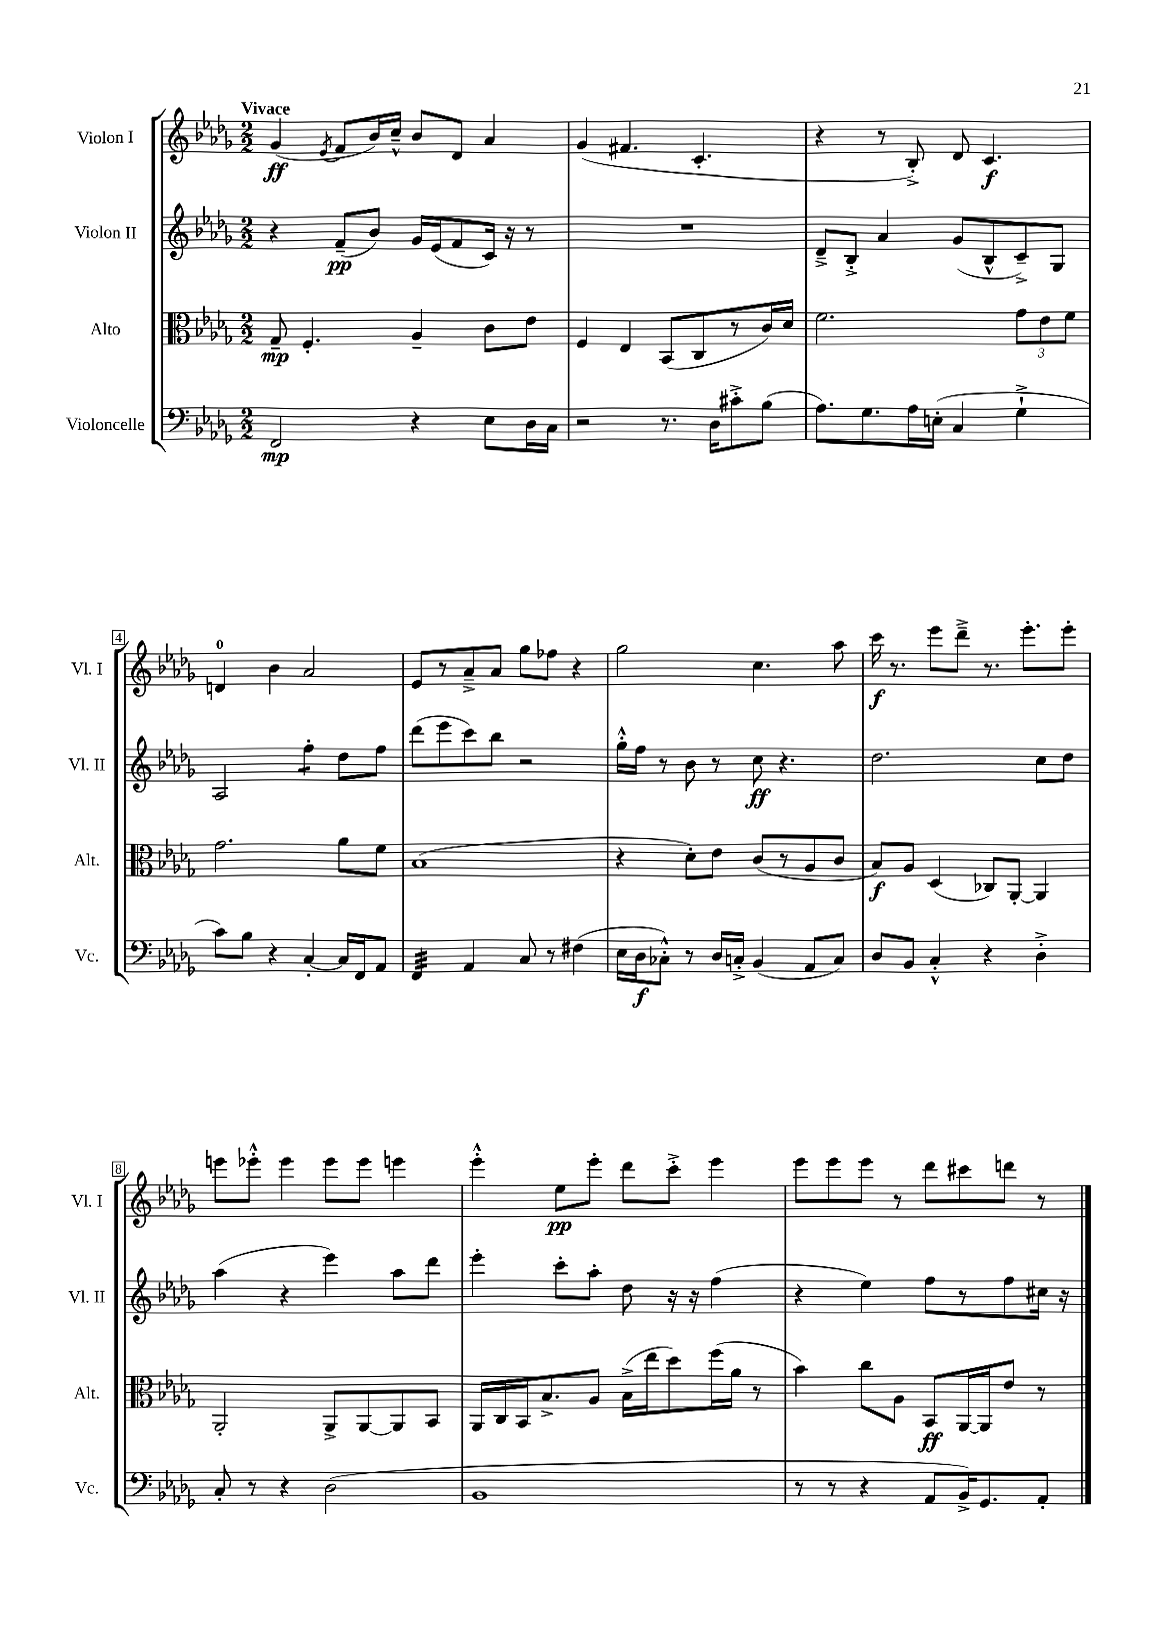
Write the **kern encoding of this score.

**kern	**kern	**kern	**kern
*staff4	*staff3	*staff2	*staff1
*clefF4	*clefC3	*clefG2	*clefG2
*k[b-e-a-d-g-]	*k[b-e-a-d-g-]	*k[b-e-a-d-g-]	*k[b-e-a-d-g-]
*M2/2	*M2/2	*M2/2	*M2/2
2FF/	8G-~/	4r	(4g-/
.	4.F'/	.	.
.	.	.	8qe-/
.	.	(8f~/L	8f/L
.	.	8b-/J)	16b-/L)
.	.	.	16cc~^^/JJ
4r	4A-~/	16g-/LL	8b-/L
.	.	(16e-/J	.
.	.	8f/	8d-/J
8E-\L	8c\L	16c/Jk)	4a-/
.	.	16r	.
16D-\L	8e-\J	8r	.
16C\JJ	.	.	.
=	=	=	=
2r	4F/	1r	(4g-/
.	4E-/	.	4.f#/
8.r	(8BB-/L	.	.
.	8C/	.	4.c'/
16D-\LK	.	.	.
8c#'^\	8r	.	.
(8B-\J	16c/L)	.	.
.	16d-/JJ	.	.
=	=	=	=
8.A-\L)	2.f\	8d-~^/L	4r
.	.	8B-'^/J	.
8.G-\	.	.	.
.	.	4a-/	8r
16A-\L	.	.	8B-'^/)
(16E'\JJ	.	.	.
4C/	.	(8g-/L	8d-/
.	.	8B-^^/	4.c/
4G-`^\	12g-\L	8c~^/)	.
.	12e-\	.	.
.	.	8G-/J	.
.	12f\J	.	.
=	=	=	=
8c\L)	2.g-\	2A-/	4d/
8B-\J	.	.	.
4r	.	.	4b-\
[4C'/	.	4ff'\	2a-/
16C/]LL	8a-\L	8dd-\L	.
16FF/J	.	.	.
8AA-/J	8f\J	8ff\J	.
=	=	=	=
4FF/	(1B-	(8ddd-\L	8e-/L
.	.	8eee-\	8r
4AA-/	.	8ccc\)	8a-~^/
.	.	8bb-\J	8a-/J
8C/	.	2r	8gg-\L
8r	.	.	8ff-\J
(4F#\	.	.	4r
=	=	=	=
16E-\LL	4r	16gg-'^^\LL	2gg-\
16D-\J	.	16ff\JJ	.
8C-'^^\J)	.	8r	.
8r	8d-'\L)	8b-\	.
16D-/LL	8e-\J	8r	.
16C'^/JJ	.	.	.
(4BB-/	(8c/L	8cc\	4.cc\
.	8r	4.r	.
8AA-/L	8A-/	.	.
8C/J)	8c/J	.	8aa-\
=	=	=	=
8D-/L	8B-/L)	2.dd-\	16ccc\
.	.	.	8.r
8BB-/J	8A-/J	.	.
4C'^^/	(4D-/	.	8eee-\L
.	.	.	8ddd-~^\J
4r	8C-/L)	.	8.r
.	[8AA-'/J	.	.
.	.	.	8.eee-'\L
4D-'^\	4AA-/]	8cc\L	.
.	.	8dd-\J	8eee-'\J
=	=	=	=
8C'/	2AA-'/	(4aa-\	8eee\L
8r	.	.	8eee-'^^\J
4r	.	4r	4eee-\
(2D-\	8AA-^/L	4eee-\)	8eee-\L
.	[8AA-/	.	8eee-\J
.	8AA-/]	8aa-\L	4eee\
.	8BB-/J	8ddd-\J	.
=	=	=	=
1BB-	16AA-/LL	4eee-'\	4eee-'^^\
.	16C/	.	.
.	16BB-/J	.	.
.	8.B-^/	.	.
.	.	8ccc'\L	8ee-\L
.	8A-/J	8aa-'\J	8eee-'\J
.	(16B-^\LL	8dd-\	8ddd-\L
.	16ee-\J	.	.
.	8dd-\)	16r	8ccc'^\J
.	.	16r	.
.	(16ff\L	(4ff\	4eee-\
.	16a-\JJ	.	.
.	8r	.	.
=	=	=	=
8r	4b-\)	4r	8eee-\L
8r	.	.	8eee-\
4r	8cc\L	4ee-\)	8eee-\J
.	8A-\J	.	8r
8AA-/L	8BB-/L	8ff\L	8ddd-\L
16BB-^/K)	[16AA-/L	8r	8ccc#\
8.GG-/	16AA-/]J	.	.
.	8e-/J	8ff\	8ddd\J
8AA-'/J	8r	16cc#\Jk	8r
.	.	16r	.
==	==	==	==
*-	*-	*-	*-
